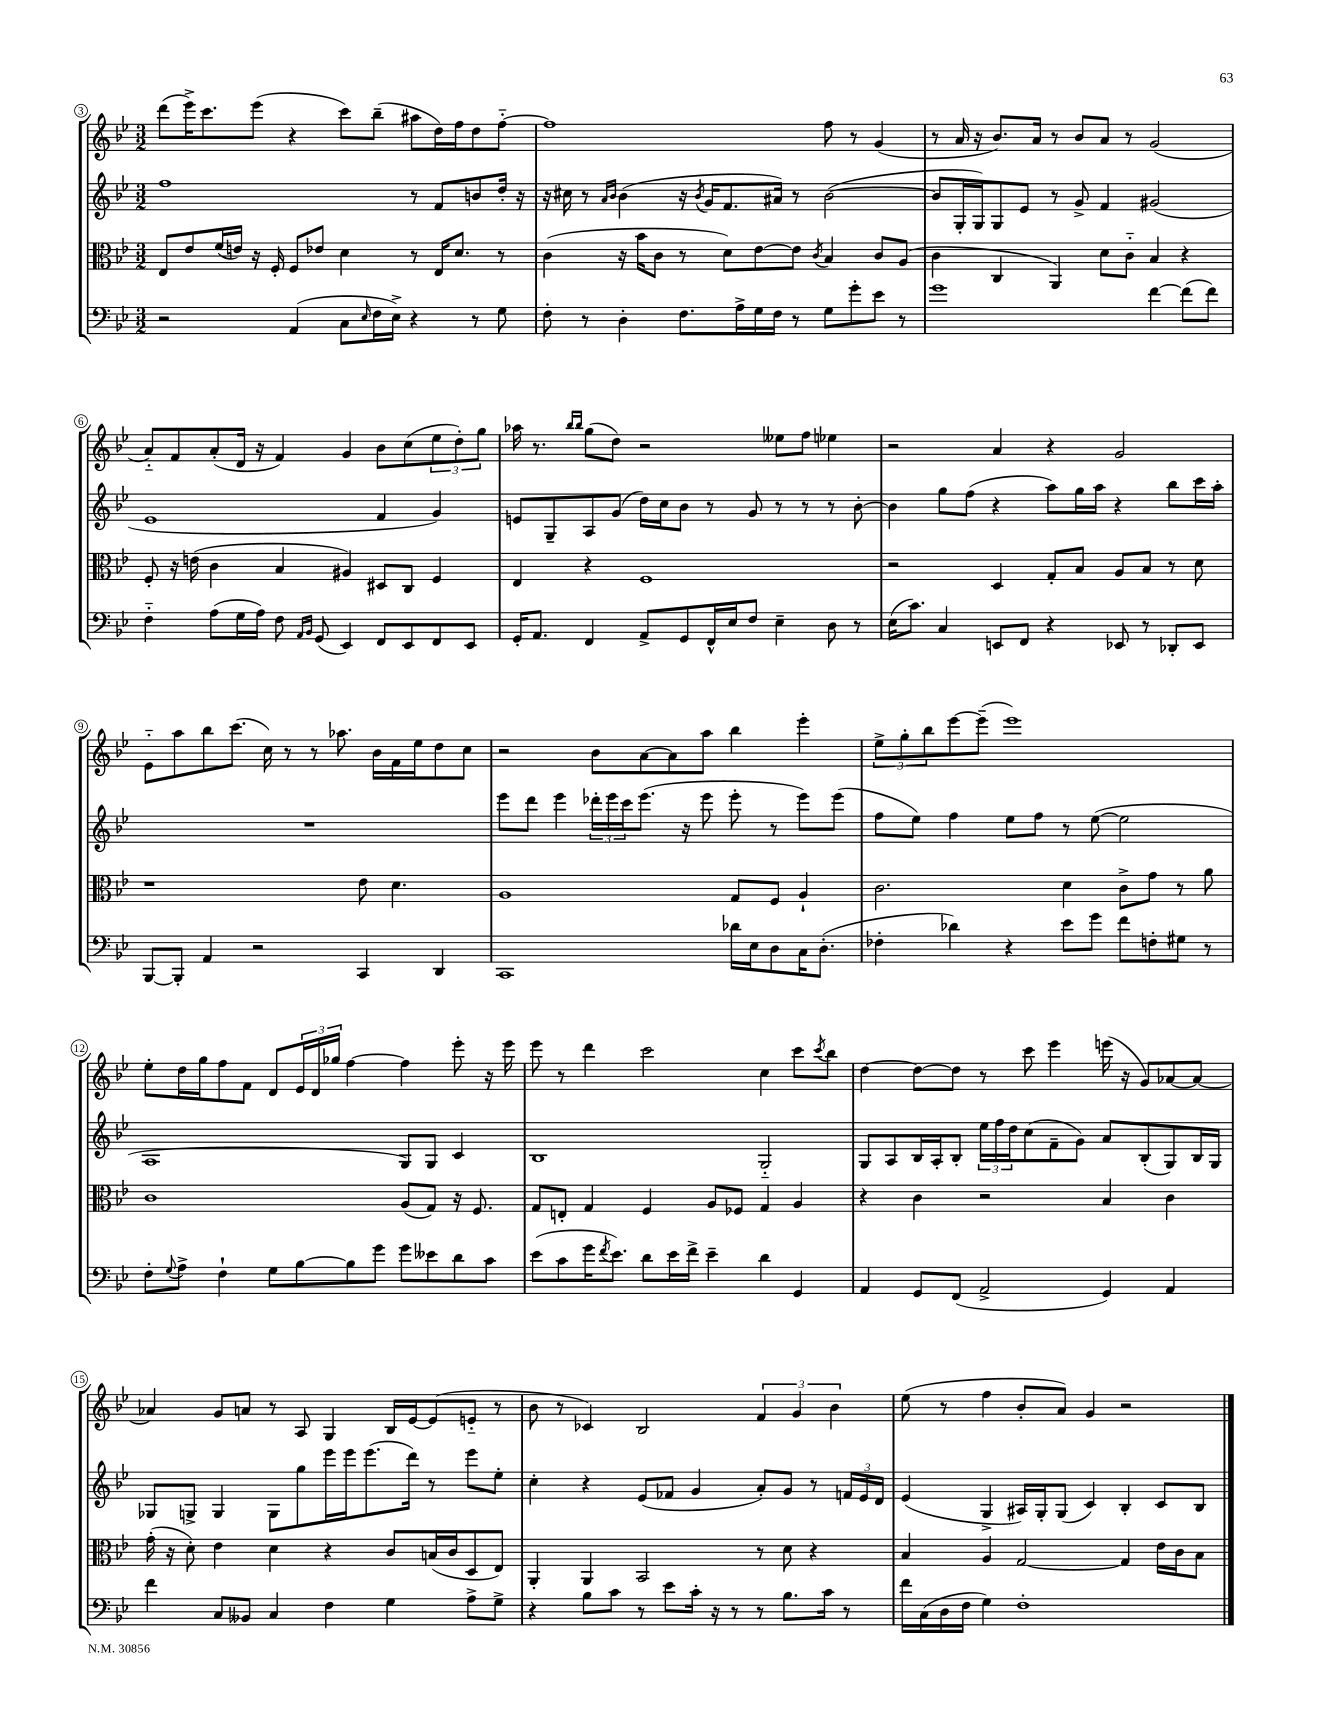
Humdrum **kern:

**kern	**kern	**kern	**kern
*part4	*part3	*part2	*part1
*staff4	*staff3	*staff2	*staff1
*clefF4	*clefC3	*clefG2	*clefG2
*k[b-e-]	*k[b-e-]	*k[b-e-]	*k[b-e-]
*M3/2	*M3/2	*M3/2	*M3/2
=3	=3	=3	=3
2r	8E-/L	1ff	(8ddd\L
.	8e-/	.	16eee-^\K)
.	.	.	8.ccc\
.	(16f/L	.	.
.	16en/JJ)	.	.
.	16r	.	(8eee-\J
.	16F'/	.	.
(4AA/	8F/L	.	4r
.	8e-X/J	.	.
8C\L	4d\	.	8ccc\L)
16qqE-/	.	.	.
16F\L	.	.	(8bb-~\J
16E-^\JJ)	.	.	.
4r	8r	8r	8aa#X\L
.	16E-/KL	8f/L	16dd\L)
.	8.d/J	.	16ff\J
8r	.	8bn/	8dd\
8G\	8r	16dd'/Jk	[8ff\J
.	.	16r	.
=4	=4	=4	=4
8F'\	(4c\	16r	1ff]
.	.	16cc#X\	.
8r	.	8r	.
.	.	16qqa/LL	.
.	.	16qqb-/JJ	.
4D'\	16r	(4b-\	.
.	16b-\KL	.	.
.	8c\J	.	.
8.F\L	8r	16r	.
.	.	8qb-/	.
.	.	16g/KL	.
.	8d\L)	8.f/	.
16A^\L	.	.	.
16G\	[8e-\	.	.
16F\JJ	.	16a#X/Jk)	.
8r	8e-\J]	8r	.
.	8qc/	.	.
8G\L	4B-/	([2b-\	8ff\
8g'\	.	.	8r
8e-\J	8c/L	.	(4g/
8r	(8A/J	.	.
=5	=5	=5	=5
1g	4c\	8b-/L]	8r
.	.	16G'/L	16a/
.	.	16G/J)	16r
.	4C/	8G/	8.b-/L)
.	.	8e-/J	.
.	.	.	16a/Jk
.	4AA/)	8r	8r
.	.	8g^/	8b-/L
.	8d\L	4f/	8a/J
.	8c\J	.	8r
[4f\	4B-/	(2g#X/	(2g/
(8f\L]	4r	.	.
8f\J)	.	.	.
!!LO:LB:g=z
=6	=6	=6	=6
4F\	8F'/	1e-	8a/L)
.	16r	.	8f/
.	(16en\	.	.
(8A\L	4c\	.	(8a'/
16G\L	.	.	16d/Jk
16A\JJ)	.	.	16r
8F\	4B-/	.	4f/)
16qqAA/LL	.	.	.
16qqBB-/JJ	.	.	.
(8GG/	.	.	.
4EE-/)	4A#X/)	.	4g/
8FF/L	8D#X/L	4f/	8b-\L
8EE-/	8C/J	.	(8cc\
8FF/	4F/	4g/)	12ee-\
.	.	.	12dd'\)
8EE-/J	.	.	.
.	.	.	12gg\J
=7	=7	=7	=7
16GG'/KL	4E-/	8en/L	16aa-X\
8.AA/J	.	.	8.r
.	.	8G~/	.
.	.	.	16qqbb-/LL
.	.	.	16qqbb-/JJ
4FF/	4r	8A/	(8gg\L
.	.	(8g/J	8dd\J)
8AA^/L	1F	16dd\LL)	2r
.	.	16cc\J	.
8GG/	.	8b-\J	.
16FF^^/L	.	8r	.
16E-/J	.	.	.
8F/J	.	8g/	.
4E-~\	.	8r	8ee--X\L
.	.	8r	8ff\J
8D\	.	8r	4ee-X\
8r	.	[8b-'\	.
=8	=8	=8	=8
(16E-\KL	2r	4b-\]	2r
8.c\J)	.	.	.
4C/	.	8gg\L	.
.	.	(8ff\J	.
8EEn/L	4D/	4r	4a/
8FF/J	.	.	.
4r	8G'/L	8aa\L)	4r
.	8B-/J	16gg\L	.
.	.	16aa\JJ	.
8EE-X/	8A/L	4r	2g/
8r	8B-/J	.	.
8DD-X'/L	8r	8bb-\L	.
8EE-/J	8d\	16ccc\L	.
.	.	16aa'\JJ	.
!!LO:LB:g=z
=9	=9	=9	=9
[8BBB-/L	1r	1.r	8e-\L
8BBB-'/J]	.	.	8aa\
4AA/	.	.	8bb-\
.	.	.	(8.ccc\J
2r	.	.	.
.	.	.	16cc\)
.	.	.	8r
.	.	.	8r
.	.	.	8.aa-X\
4CC/	8e-\	.	.
.	.	.	16b-\LL
.	4.d\	.	16f\
.	.	.	16ee-\J
4DD/	.	.	8dd\
.	.	.	8cc\J
=10	=10	=10	=10
1CC	1A	8eee-\L	2r
.	.	8ddd\J	.
.	.	4eee-\	.
.	.	24ddd-X'\LL	8b-\L
.	.	24eee-\	.
.	.	24ccc\J	.
.	.	(8.eee-\J	[8a\
.	.	.	8a\]
.	.	16r	.
.	.	8eee-\	8aa\J
16d-X\LL	8G/L	8eee-'\	4bb-\
16E-\J	.	.	.
8D\	8F/J	8r	.
16C\K	4A`/	8eee-\L)	4eee-'\
(8.D'\J	.	.	.
.	.	(8eee-\J	.
=11	=11	=11	=11
4F-X'\	2.c\	8ff\L	12ee-^\L
.	.	.	12gg'\
.	.	8ee-\J)	.
.	.	.	12bb-\
4d-X\)	.	4ff\	[8eee-\
.	.	.	(8eee-~\J]
4r	.	8ee-\L	1eee-)
.	.	8ff\J	.
8e-\L	4d\	8r	.
8g\J	.	([8ee-\	.
8f\L	8c^\L	2ee-\]	.
8Fn'\	8g\J	.	.
8G#X\J	8r	.	.
8r	8a\	.	.
!!LO:LB:g=z
=12	=12	=12	=12
8F'\L	1c	1A	8ee-'\L
8qqG/	.	.	.
8A^\J	.	.	16dd\L
.	.	.	16gg\J
4F`\	.	.	8ff\
.	.	.	8f\J
8G\L	.	.	8d/L
[8B-\	.	.	24e-/L
.	.	.	24d/
.	.	.	24gg-X/JJ
8B-\]	.	.	[4ff\
8g\J	.	.	.
8g\L	(8A/L	8G/L)	4ff\]
8e--X\	8G/J)	8G/J	.
8d\	16r	4c/	8eee-'\
.	8.F/	.	.
8c\J	.	.	16r
.	.	.	16eee-\
=13	=13	=13	=13
(8e-\L	8G/L	1B-	8eee-\
8c\	8En'/J	.	8r
16g\K	4G/	.	4ddd\
8qf/	.	.	.
8.e-\J)	.	.	.
8d\L	4F/	.	2ccc\
16e-\L	.	.	.
16f^\JJ	.	.	.
4e-~\	8A/L	.	.
.	8F-X/J	.	.
4d\	4G/	2G/	4cc\
4GG/	4A/	.	8ccc\L
.	.	.	8qccc/
.	.	.	8bb-\J
=14	=14	=14	=14
4AA/	4r	8G/L	[4dd\
.	.	8A/	.
8GG/L	4c\	16B-/L	8dd\L_
.	.	16A'/J	.
(8FF/J	.	8B-'/J	8dd\J]
2AA^/	2r	24ee-\LL	8r
.	.	24ff\	.
.	.	24dd\J	.
.	.	(8cc\	8ccc\
.	.	8f~\	4eee-\
.	.	8g\J)	.
4GG/)	4B-/	8a/L	(16eeen\
.	.	.	16r
.	.	(8B-'/	8g/L)
4AA/	4c\	8G/)	[8a-X/
.	.	16B-/L	8a-/J_
.	.	16G/JJ	.
!!LO:LB:g=z
=15	=15	=15	=15
4f\	(16g'\	8G-X/L	4a-X/]
.	16r	.	.
.	8d'\)	8Gn^/J	.
8C/L	4e-\	4G/	8g/L
8BB--X/J	.	.	8an/J
4C/	4d\	8G\L	8r
.	.	8gg\	8A/
4F\	4r	16eee-\L	4G/
.	.	16eee-\J	.
.	.	(8.eee-\	.
4G\	8c/L	.	16B-/LL
.	.	16ddd\Jk)	[16e-/J
.	(16Bn/L	8r	(8e-/]
.	16c/J	.	.
8A^\L	8D/	8eee-\L	8en/J
8G^\J	8E-/J)	8ee-'\J	8r
=16	=16	=16	=16
4r	4AA'/	4cc'\	8b-\
.	.	.	8r
8B-\L	4AA/	4r	4c-X/)
8c\J	.	.	.
8r	2BB-/	(8e-/L	2B-/
8e-\L	.	8f-X/J	.
16c'\Jk	.	4g/	.
16r	.	.	.
8r	.	.	.
8r	8r	8a'/L)	6f/
8.B-\L	8d\	8g/J	.
.	.	.	6g/
.	4r	8r	.
16c\Jk	.	.	.
.	.	.	6b-\
8r	.	24fn/LL	.
.	.	24e-/	.
.	.	24d/JJ	.
=17	=17	=17	=17
16f\LL	4B-/	(4e-/	(8ee-\
(16C\	.	.	.
16D\	.	.	8r
16F\JJ	.	.	.
4G\)	4A/	4G^/	4ff\
1F'	[2G/	16A#X/LL)	8b-'/L
.	.	16G'/J	.
.	.	(8G/J	8a/J)
.	.	4c/)	4g/
.	4G/]	4B-'/	2r
.	16e-\LL	8c/L	.
.	16c\J	.	.
.	8B-\J	8B-/J	.
==	==	==	==
*-	*-	*-	*-
